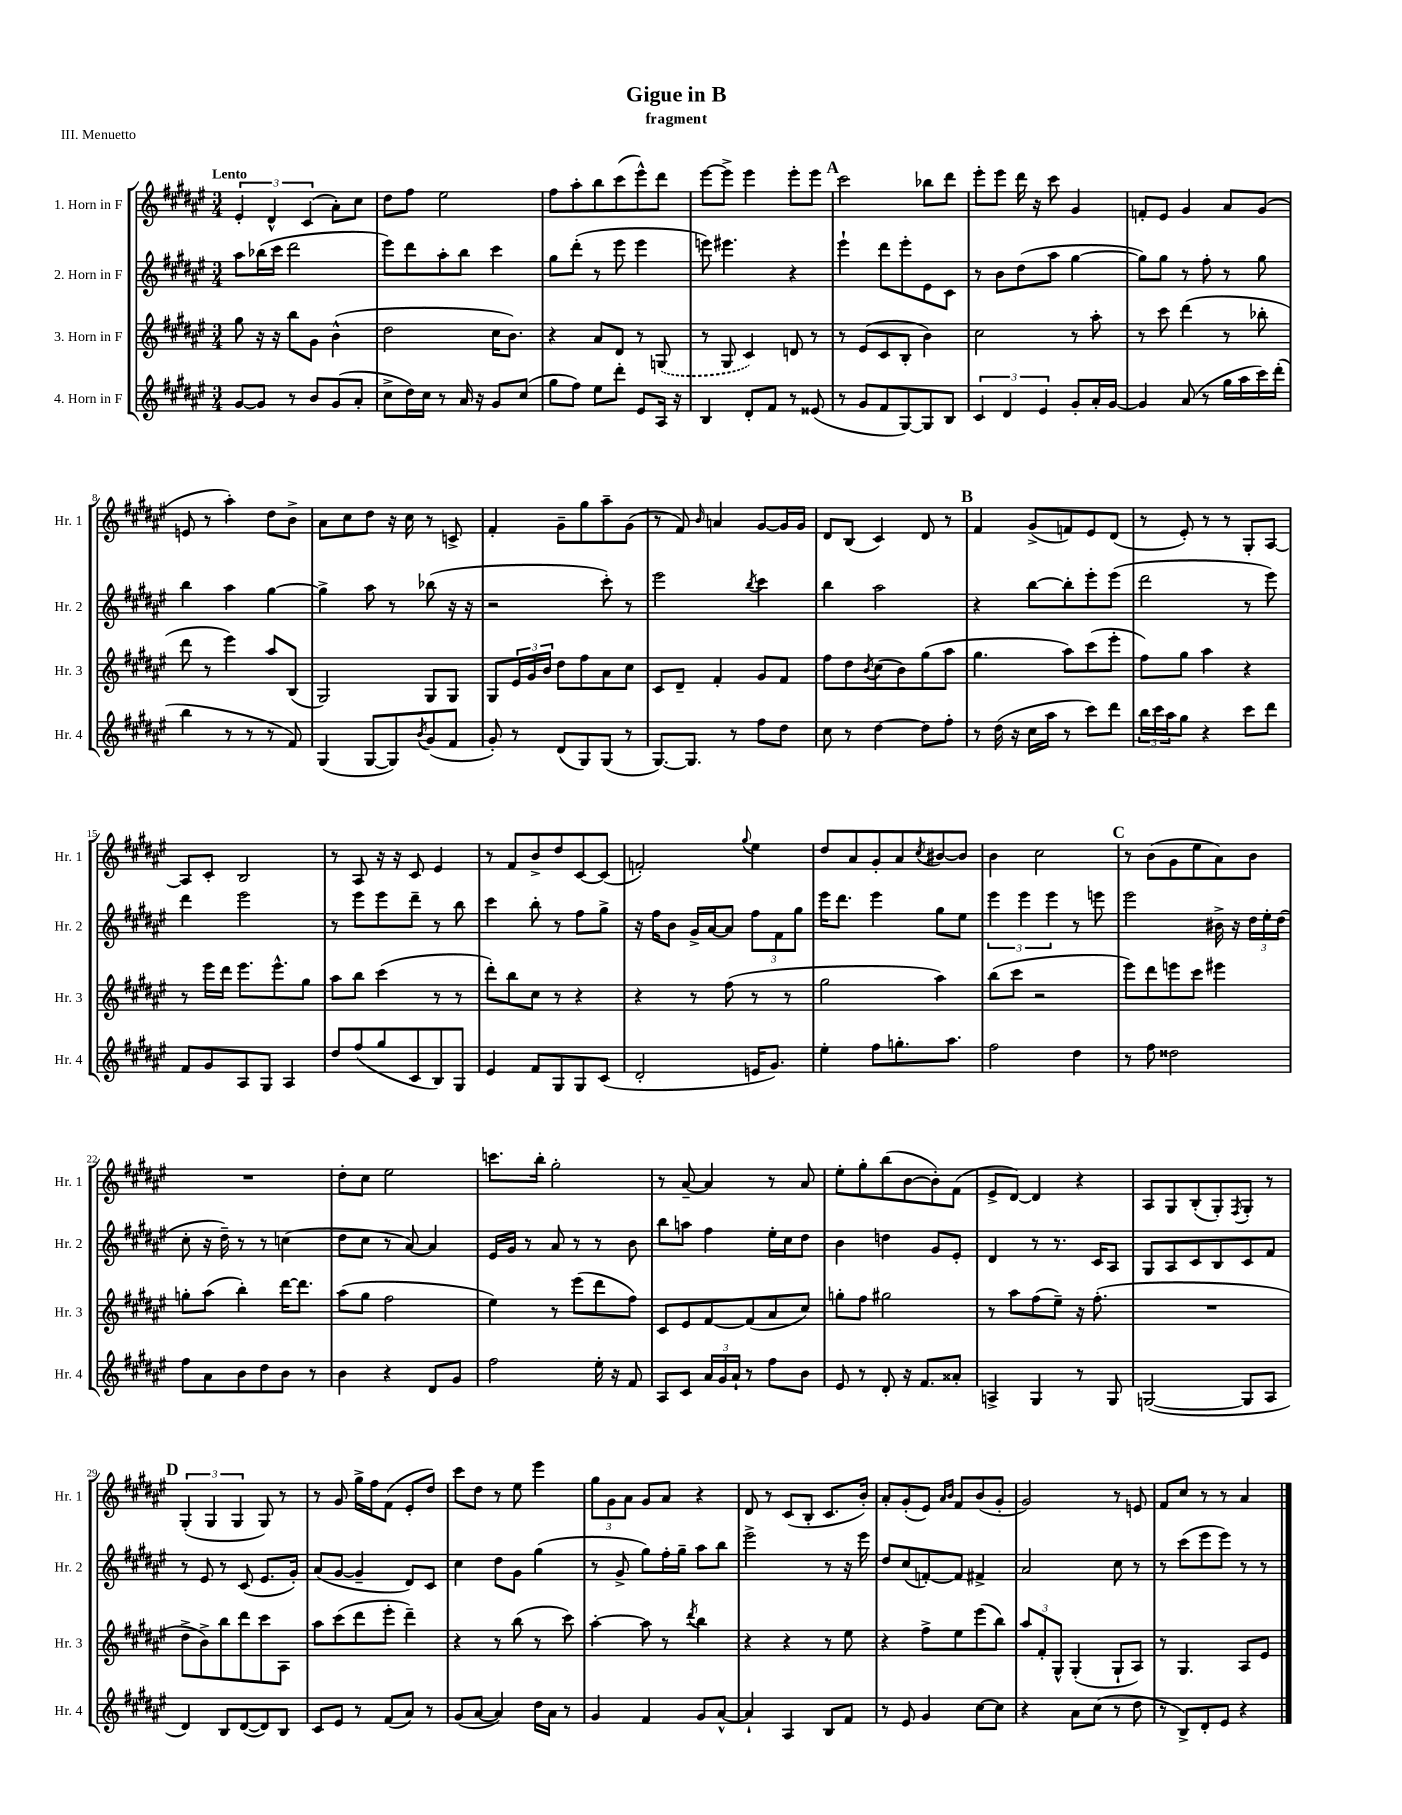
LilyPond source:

\header { title = "Gigue in B" subtitle = "fragment" piece = "III. Menuetto" }
<<
\new StaffGroup <<
\new Staff = "s0" \with { instrumentName = "1. Horn in F" shortInstrumentName = "Hr. 1" } {
    \clef treble \key fis \major \numericTimeSignature \time 3/4 \tempo "Lento"
    \tuplet 3/2 { eis'4-. dis'4-^ cis'4( } ais'8-.) cis''8 |
    dis''8 fis''8 eis''2 |
    fis''8 ais''8-. b''8 cis'''8( eis'''8-^) dis'''8 |
    eis'''8~ eis'''8-> eis'''4 eis'''8-. eis'''8 |
    \mark \markup { \bold "A" } cis'''2 bes''8 dis'''8 |
    eis'''8-. eis'''8 dis'''16 r16 cis'''8 gis'4 |
    f'8-. eis'8 gis'4 ais'8 gis'8( |
    e'8 r8 ais''4-.) dis''8 b'8-> |
    ais'8 cis''8 dis''8 r16 cis''16 r8 c'8-> |
    fis'4-. gis'8-- gis''8 ais''8-- gis'8( |
    r8 fis'8) \grace { b'16 } a'4 gis'8~ gis'16 gis'16 |
    dis'8 b8( cis'4) dis'8 r8 |
    \mark \markup { \bold "B" } fis'4 gis'8->( f'8) eis'8 dis'8( |
    r8 eis'8-.) r8 r8 gis8-. ais8~ |
    ais8 cis'8-. b2 |
    r8 ais8 r16 r16 cis'8 eis'4 |
    r8 fis'8 b'8-> dis''8 cis'8~ cis'8( |
    f'2-.) \appoggiatura { gis''8 } eis''4 |
    dis''8 ais'8 gis'8-. ais'8 \acciaccatura { cis''8 } bis'8~ bis'8 |
    b'4 cis''2 |
    \mark \markup { \bold "C" } r8 b'8( gis'8 eis''8 ais'8) b'8 |
    R2. |
    dis''8-. cis''8 eis''2 |
    c'''8. b''16-. gis''2-. |
    r8 ais'8~-- ais'4 r8 ais'8 |
    eis''8-. gis''8-. b''8( b'8~ b'8-.) fis'8( |
    eis'8-> dis'8~) dis'4 r4 |
    ais8 gis8 b8-.( gis8-.) \acciaccatura { fis8 } gis8-. r8 |
    \mark \markup { \bold "D" } \tuplet 3/2 { gis4-.( gis4 gis4 } gis8) r8 |
    r8 gis'8 gis''16-> fis''16 fis'8( eis'8-. dis''8) |
    cis'''8 dis''8 r8 eis''8 eis'''4 |
    \tuplet 3/2 { gis''8 gis'8 ais'8 } gis'8 ais'8 r4 |
    dis'8 r8 cis'8( b8-. cis'8. b'16-.) |
    ais'8-. gis'8-.( eis'8) \grace { ais'16 b'16 } fis'8 b'8( gis'8-. |
    gis'2) r8 e'8 |
    fis'8 cis''8 r8 r8 ais'4 \bar "|." |
}
\new Staff = "s1" \with { instrumentName = "2. Horn in F" shortInstrumentName = "Hr. 2" } {
    \clef treble \key fis \major \numericTimeSignature \time 3/4
    ais''8 bes''16( cis'''16 dis'''2 |
    eis'''8) dis'''8 ais''8-. b''8 cis'''4 |
    gis''8 dis'''8-.( r8 eis'''8 eis'''4 |
    e'''8) eis'''4. r4 |
    \mark \markup { \bold "A" } eis'''4-! dis'''8 eis'''8-. eis'8 cis'8 |
    r8 b'8 dis''8( ais''8 gis''4~ |
    gis''8) gis''8 r8 fis''8-. r8 gis''8 |
    b''4 ais''4 gis''4~ |
    gis''4-> ais''8 r8 bes''8( r16 r16 |
    r2 cis'''8-.) r8 |
    eis'''2 \acciaccatura { b''8 } cis'''4 |
    b''4 ais''2 |
    \mark \markup { \bold "B" } r4 b''8~ b''8-. eis'''8-. eis'''8( |
    dis'''2 r8 eis'''8) |
    dis'''4 eis'''2 |
    r8 eis'''8 eis'''8 dis'''8-- r8 b''8 |
    cis'''4 b''8-. r8 fis''8 gis''8-> |
    r16 fis''16 b'8 gis'16-> ais'16~ ais'8 \tuplet 3/2 { fis''8 fis'8 gis''8 } |
    eis'''16 dis'''8. eis'''4 gis''8 eis''8 |
    \tuplet 3/2 { eis'''4 eis'''4 eis'''4 } r8 e'''8 |
    \mark \markup { \bold "C" } eis'''2 bis'16-> r16 \tuplet 3/2 { dis''16 eis''16-. dis''16( } |
    cis''8-. r16 dis''16--) r8 r8 c''4( |
    dis''8 cis''8 r8 ais'8~) ais'4 |
    eis'16 gis'16 r8 ais'8 r8 r8 b'8 |
    b''8 a''8 fis''4 eis''16-. cis''16 dis''8 |
    b'4 d''4 gis'8 eis'8-. |
    dis'4 r8 r8. cis'16 ais8 |
    gis8 ais8 cis'8 b8 cis'8 fis'8 |
    \mark \markup { \bold "D" } r8 eis'8 r8 cis'8( eis'8. gis'16-.) |
    ais'8( gis'8~ gis'4-- dis'8) cis'8 |
    cis''4 dis''8 gis'8 gis''4( |
    r8 gis'8-> gis''8) fis''16-. gis''16-- ais''8 b''8 |
    eis'''2-> r8 r16 eis'''16 |
    dis''8 cis''8( f'8~-.) f'8 fis'4-> |
    ais'2 cis''8 r8 |
    r8 cis'''8( eis'''8 eis'''8) r8 r8 \bar "|." |
}
\new Staff = "s2" \with { instrumentName = "3. Horn in F" shortInstrumentName = "Hr. 3" } {
    \clef treble \key fis \major \numericTimeSignature \time 3/4
    gis''8 r16 r16 b''8 gis'8 b'4-^( |
    dis''2 cis''16 b'8.) |
    r4 ais'8 dis'8 r8 \once \slurDashed g8( |
    r8 gis8 cis'4) d'8 r8 |
    \mark \markup { \bold "A" } r8 eis'8( cis'8 b8-. b'4) |
    cis''2 r8 ais''8-. |
    r8 cis'''8 dis'''4( r8 bes''8-. |
    dis'''8 r8 eis'''4) ais''8 b8( |
    gis2) gis8 gis8 |
    gis8 \tuplet 3/2 { eis'16 gis'16 b'16 } dis''8 fis''8 ais'8 cis''8 |
    cis'8 dis'8-- fis'4-. gis'8 fis'8 |
    fis''8 dis''8 \acciaccatura { b'8 } cis''8( b'8) gis''8( ais''8 |
    \mark \markup { \bold "B" } gis''4. ais''8) cis'''8( eis'''8-. |
    fis''8) gis''8 ais''4 r4 |
    r8 eis'''16 dis'''16 eis'''8. eis'''8.-^ gis''8 |
    ais''8 b''8 cis'''4( r8 r8 |
    dis'''8-.) b''8 cis''8 r8 r4 |
    r4 r8 fis''8( r8 r8 |
    gis''2 ais''4) |
    b''8( cis'''8 r2 |
    \mark \markup { \bold "C" } eis'''8) dis'''8 e'''8 cis'''8 eis'''4 |
    g''8-. ais''8( b''4-.) dis'''16~ dis'''8. |
    ais''8( gis''8 fis''2 |
    eis''4) r8 eis'''8( dis'''8 fis''8) |
    cis'8 eis'8 fis'8~ fis'8( ais'8 cis''8) |
    g''8-. fis''8 gis''2 |
    r8 ais''8 fis''8( eis''8--) r16 fis''8.-.( |
    R2. |
    \mark \markup { \bold "D" } dis''8-> b'8->) b''8 dis'''8 cis'''8 ais8 |
    ais''8 cis'''8( dis'''8 eis'''8-. dis'''4--) |
    r4 r8 b''8( r8 cis'''8) |
    ais''4~-. ais''8 r8 \acciaccatura { dis'''8 } b''4 |
    r4 r4 r8 eis''8 |
    r4 fis''8-> eis''8 eis'''8( b''8) |
    \tuplet 3/2 { ais''8 fis'8-. gis8-^ } gis4-.( gis8-! ais8) |
    r8 gis4. ais8 eis'8 \bar "|." |
}
\new Staff = "s3" \with { instrumentName = "4. Horn in F" shortInstrumentName = "Hr. 4" } {
    \clef treble \key fis \major \numericTimeSignature \time 3/4
    gis'8~ gis'8 r8 b'8 gis'8( ais'8-. |
    cis''8-> dis''16) cis''16 r8 ais'16 r16 gis'8 cis''8( |
    gis''8 fis''8) eis''8 dis'''8-. eis'8 ais16 r16 |
    b4 dis'8-. fis'8 r8 eisis'8( |
    \mark \markup { \bold "A" } r8 gis'8 fis'8 gis8~) gis8 b8 |
    \tuplet 3/2 { cis'4 dis'4 eis'4 } gis'8-. ais'16-. gis'16~ |
    gis'4 ais'8( r8 gis''16 ais''16 cis'''16) dis'''16-.( |
    b''4 r8 r8 r8 fis'8) |
    gis4( gis8~ gis8) \acciaccatura { b'8 } gis'8( fis'8 |
    gis'8-.) r8 dis'8( gis8) gis8( r8 |
    gis8.~) gis8. r8 fis''8 dis''8 |
    cis''8 r8 dis''4~ dis''8 fis''8-. |
    \mark \markup { \bold "B" } r8 dis''16( r16 cis''16 ais''16 r8 cis'''8) dis'''8 |
    \tuplet 3/2 { b''16 cis'''16 ais''16 } gis''8 r4 cis'''8 dis'''8 |
    fis'8 gis'8 ais8 gis8 ais4 |
    dis''8 fis''8( gis''8 cis'8 b8) gis8 |
    eis'4 fis'8 gis8 gis8 cis'8( |
    dis'2-. e'16 gis'8.) |
    eis''4-. fis''8 g''8.-. ais''8. |
    fis''2 dis''4 |
    \mark \markup { \bold "C" } r8 fis''8 disis''2 |
    fis''8 ais'8 b'8 dis''8 b'8 r8 |
    b'4 r4 dis'8 gis'8 |
    fis''2 eis''16-. r16 fis'8 |
    ais8 cis'8 \tuplet 3/2 { ais'16 gis'16 ais'16-! } r8 fis''8 b'8 |
    eis'8 r8 dis'8-. r16 fis'8. aisis'8-. |
    a4-> gis4 r8 gis8 |
    g2~( g8 ais8 |
    \mark \markup { \bold "D" } dis'4) b8 dis'8~( dis'8) b8 |
    cis'8 eis'8 r8 fis'8( ais'8) r8 |
    gis'8( ais'8~ ais'4) dis''16 ais'16 r8 |
    gis'4 fis'4 gis'8 ais'8~-^ |
    ais'4-! ais4 b8 fis'8 |
    r8 eis'8 gis'4 cis''8~ cis''8 |
    r4 ais'8 cis''8( r8 dis''8 |
    r8 b8->) dis'8-. eis'8 r4 \bar "|." |
}
>>
>>
